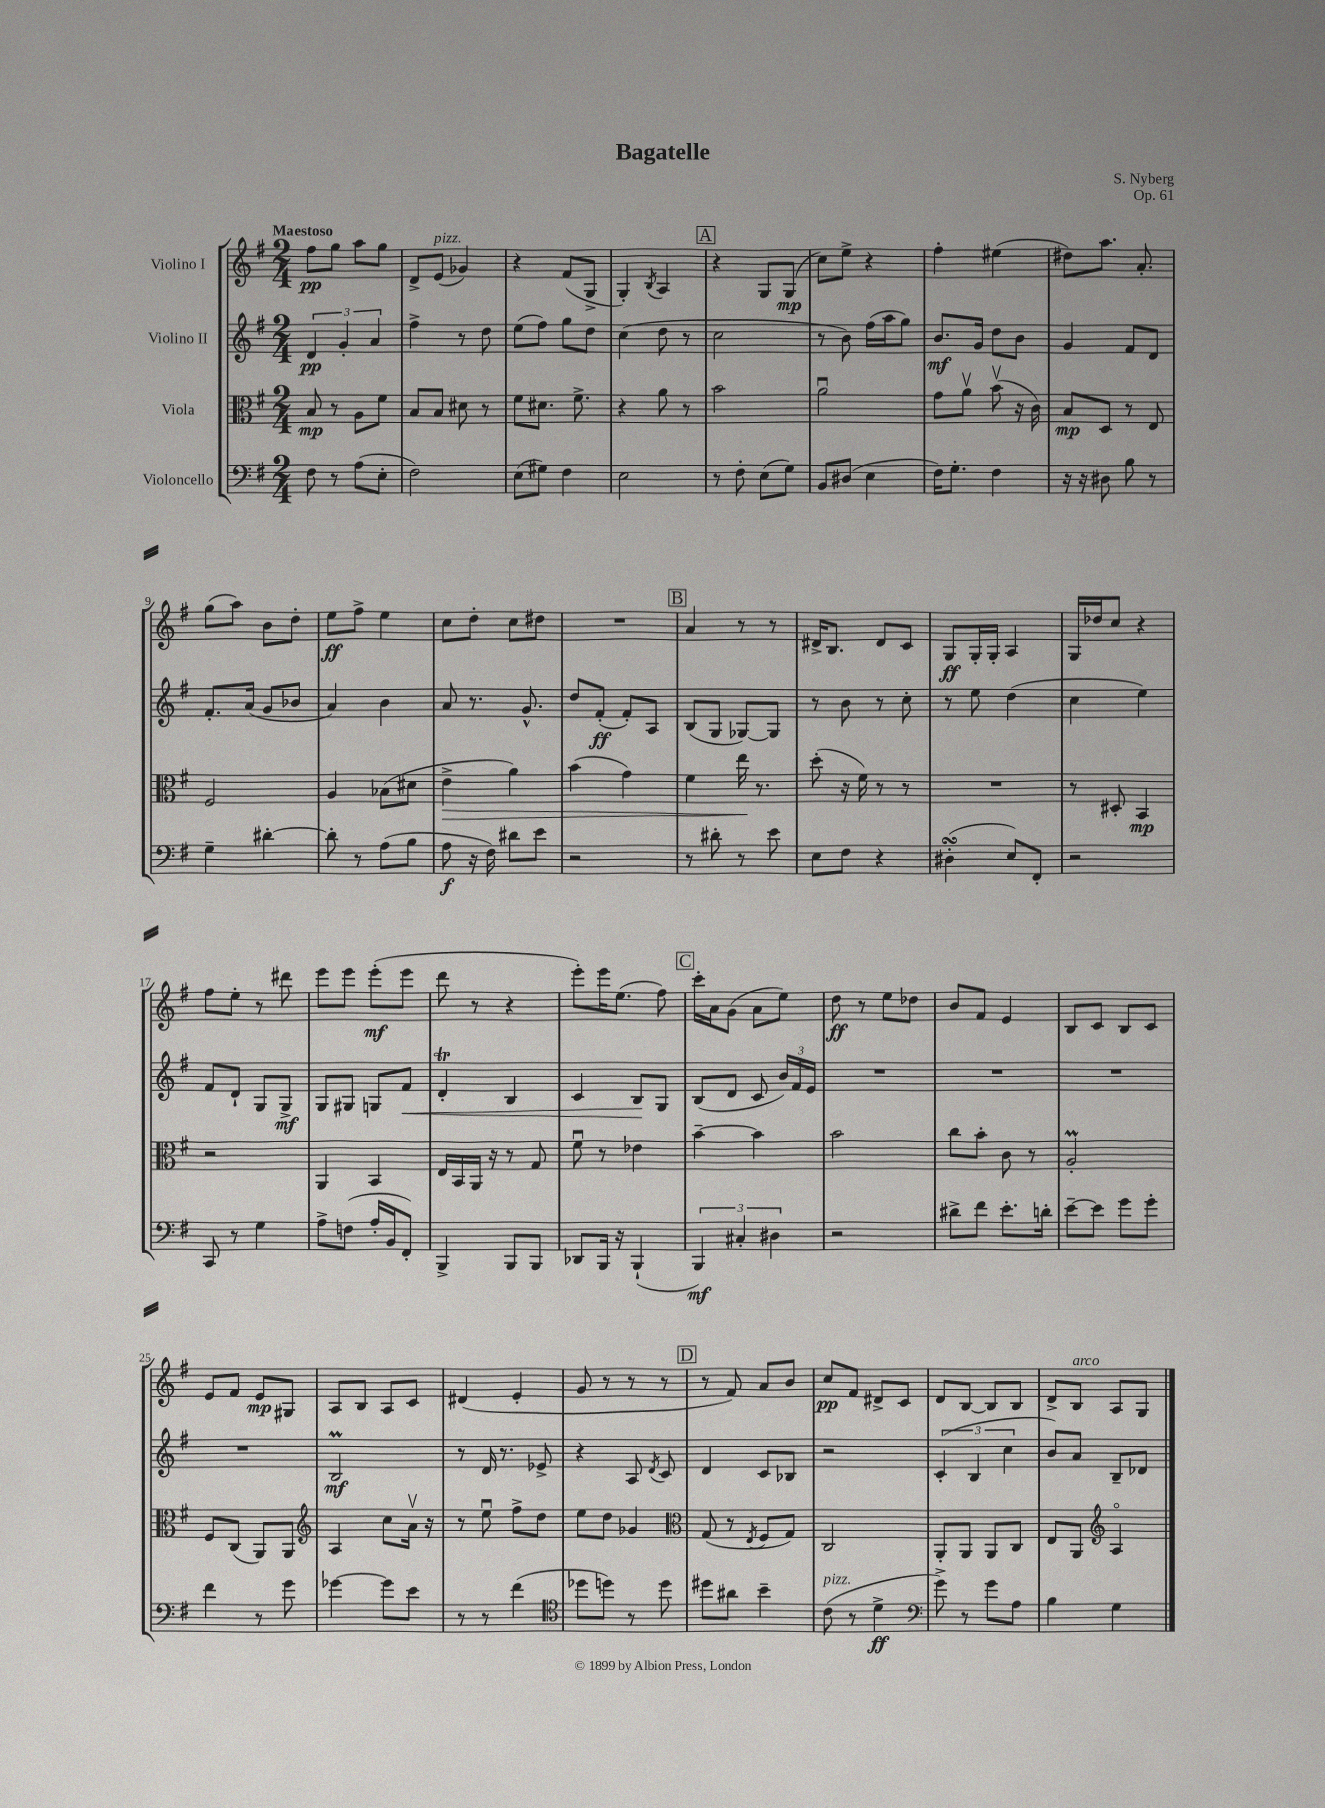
\header { title = "Bagatelle" composer = "S. Nyberg" opus = "Op. 61" }
<<
\new StaffGroup <<
\new Staff = "s0" \with { instrumentName = "Violino I" } {
    \clef treble \key g \major \numericTimeSignature \time 2/4 \tempo "Maestoso"
    \autoBeamOff fis''8[\pp g''8] a''8[ g''8] |
    d'8[-> e'8]^\markup { \italic "pizz." }( ges'4) |
    r4 fis'8[( g8]-> |
    g4-.) \acciaccatura { b8 } a4 |
    \mark \markup { \box "A" } r4 g8[ g8]\mp( |
    c''8[) e''8]-> r4 |
    fis''4-. eis''4( |
    dis''8[) a''8.] a'8.-. |
    g''8[( a''8]) b'8[ d''8]-. |
    e''8[\ff fis''8]-> e''4 |
    c''8[ d''8]-. c''8[ dis''8] |
    R2 |
    \mark \markup { \box "B" } a'4 r8 r8 |
    dis'16[-> b8.] dis'8[ c'8] |
    g8[\ff g16-. g16]-. a4 |
    g16[ des''16 c''8] r4 |
    fis''8[ e''8]-. r8 dis'''8 |
    e'''8[ e'''8] e'''8[-.\mf( e'''8] |
    d'''8 r8 r4 |
    e'''8[-.) e'''16 e''8.]( fis''8) |
    \mark \markup { \box "C" } c'''16[-. a'16 g'8]( a'8[ e''8]) |
    d''8\ff r8 e''8[ des''8] |
    b'8[ fis'8] e'4 |
    b8[ c'8] b8[ c'8] |
    e'8[ fis'8] e'8[\mp gis8] |
    a8[ b8] a8[ c'8] |
    dis'4( e'4-. |
    g'8 r8 r8 r8 |
    \mark \markup { \box "D" } r8 fis'8) a'8[ b'8] |
    c''8[\pp fis'8] dis'8[-> c'8] |
    d'8[ b8]~ b8[ b8] |
    d'8[-> b8]^\markup { \italic "arco" } a8[ g8] \bar "|." |
}
\new Staff = "s1" \with { instrumentName = "Violino II" } {
    \clef treble \key g \major \numericTimeSignature \time 2/4
    \autoBeamOff \tuplet 3/2 { d'4\pp g'4-. a'4 } |
    fis''4-> r8 d''8 |
    e''8[( fis''8]) g''8[ d''8] |
    c''4( d''8 r8 |
    \mark \markup { \box "A" } c''2 |
    r8 b'8) fis''16[( a''16 g''8]) |
    b'8.[\mf g'16] d''8[ b'8] |
    g'4 fis'8[ d'8] |
    fis'8.[-. a'16]( g'8[ bes'8] |
    a'4) b'4 |
    a'8 r8. g'8.-^ |
    d''8[ fis'8]-.\ff( fis'8[-.) a8] |
    \mark \markup { \box "B" } b8[( g8] ges8[~) ges8] |
    r8 b'8 r8 c''8-. |
    r8 e''8 d''4( |
    c''4 e''4) |
    fis'8[ d'8]-! g8[ g8]->\mf |
    g8[ gis8] g8[ fis'8]\< |
    d'4-.\trill b4 |
    c'4 b8[\! g8] |
    \mark \markup { \box "C" } b8[( d'8] c'8 \tuplet 3/2 { b'16[) fis'16 e'16] } |
    R2 |
    R2 |
    R2 |
    R2 |
    b2\prall\mf |
    r8 d'16 r8. ees'8-> |
    r4 a8 \acciaccatura { d'8 } c'8 |
    \mark \markup { \box "D" } d'4 c'8[ bes8] |
    r2 |
    \tuplet 3/2 { c'4-.( b4 c''4 } |
    b'8[) a'8] b8[-- des'8] \bar "|." |
}
\new Staff = "s2" \with { instrumentName = "Viola" } {
    \clef alto \key g \major \numericTimeSignature \time 2/4
    \autoBeamOff b8\mp r8 a8[ fis'8] |
    b8[ b8] dis'8 r8 |
    fis'8[ dis'8.] fis'8.-> |
    r4 a'8 r8 |
    \mark \markup { \box "A" } b'2 |
    a'2\downbow |
    g'8[ a'8]\upbow b'8\upbow( r16 c'16) |
    b8[\mp d8] r8 e8 |
    fis2 |
    a4 bes8[( dis'8] |
    e'4->\> a'4) |
    b'4( g'4) |
    \mark \markup { \box "B" } fis'4 e''16\! r8. |
    d''8-.( r16 fis'16) r8 r8 |
    R2 |
    r8 dis8-. b,4\mp |
    r2 |
    a,4 b,4 |
    e16[ b,16 a,16] r16 r8 g8 |
    fis'8\downbow r8 ees'4 |
    \mark \markup { \box "C" } b'4~-- b'4 |
    b'2 |
    c''8[ b'8]-. c'8 r8 |
    a2-.\prall |
    fis8[ c8]( a,8[) a,8] |
    \clef treble a4 c''8[ a'16]\upbow r16 |
    r8 e''8\downbow fis''8[-> d''8] |
    e''8[ d''8] ges'4 |
    \mark \markup { \box "D" } \clef alto g8( r8 \acciaccatura { e8 } fis8[ g8]) |
    c2 |
    a,8[-. a,8] a,8[ c8] |
    e8[ a,8] \clef treble a4\flageolet \bar "|." |
}
\new Staff = "s3" \with { instrumentName = "Violoncello" } {
    \clef bass \key g \major \numericTimeSignature \time 2/4
    \autoBeamOff fis8 r8 a8[( e8]-. |
    fis2) |
    e8[( gis8]) fis4 |
    e2 |
    \mark \markup { \box "A" } r8 fis8-. e8[( g8]) |
    b,8[ dis8]( e4 |
    fis16[) g8.]-. fis4 |
    r16 r16 dis8 b8 r8 |
    g4-- dis'4~-. |
    dis'8-. r8 a8[( b8] |
    a8\f r16 fis16) dis'8[ e'8] |
    r2 |
    \mark \markup { \box "B" } r8 dis'8-. r8 e'8 |
    e8[ fis8] r4 |
    dis4-.\turn( e8[) fis,8]-. |
    r2 |
    c,8 r8 g4 |
    a8[-> f8]( a16[-. b,16 fis,8]-.) |
    b,,4-> b,,8[ b,,8] |
    des,8[ b,,16] r16 b,,4-!( |
    \mark \markup { \box "C" } \tuplet 3/2 { b,,4\mf) cis4-. dis4 } |
    r2 |
    dis'8[-> fis'8] e'8.[-. d'16]-. |
    e'8[~-- e'8] g'8[ g'8]-. |
    fis'4 r8 g'8 |
    ges'4~ ges'8[ e'8] |
    r8 r8 fis'4( |
    \clef tenor des''8[ d''8]) r8 d''8 |
    \mark \markup { \box "D" } dis''8[ ais'8] b'4-- |
    c'8^\markup { \italic "pizz." }( r8 d'4->\ff |
    \clef bass g'8->) r8 g'8[ a8] |
    b4 g4 \bar "|." |
}
>>
>>
